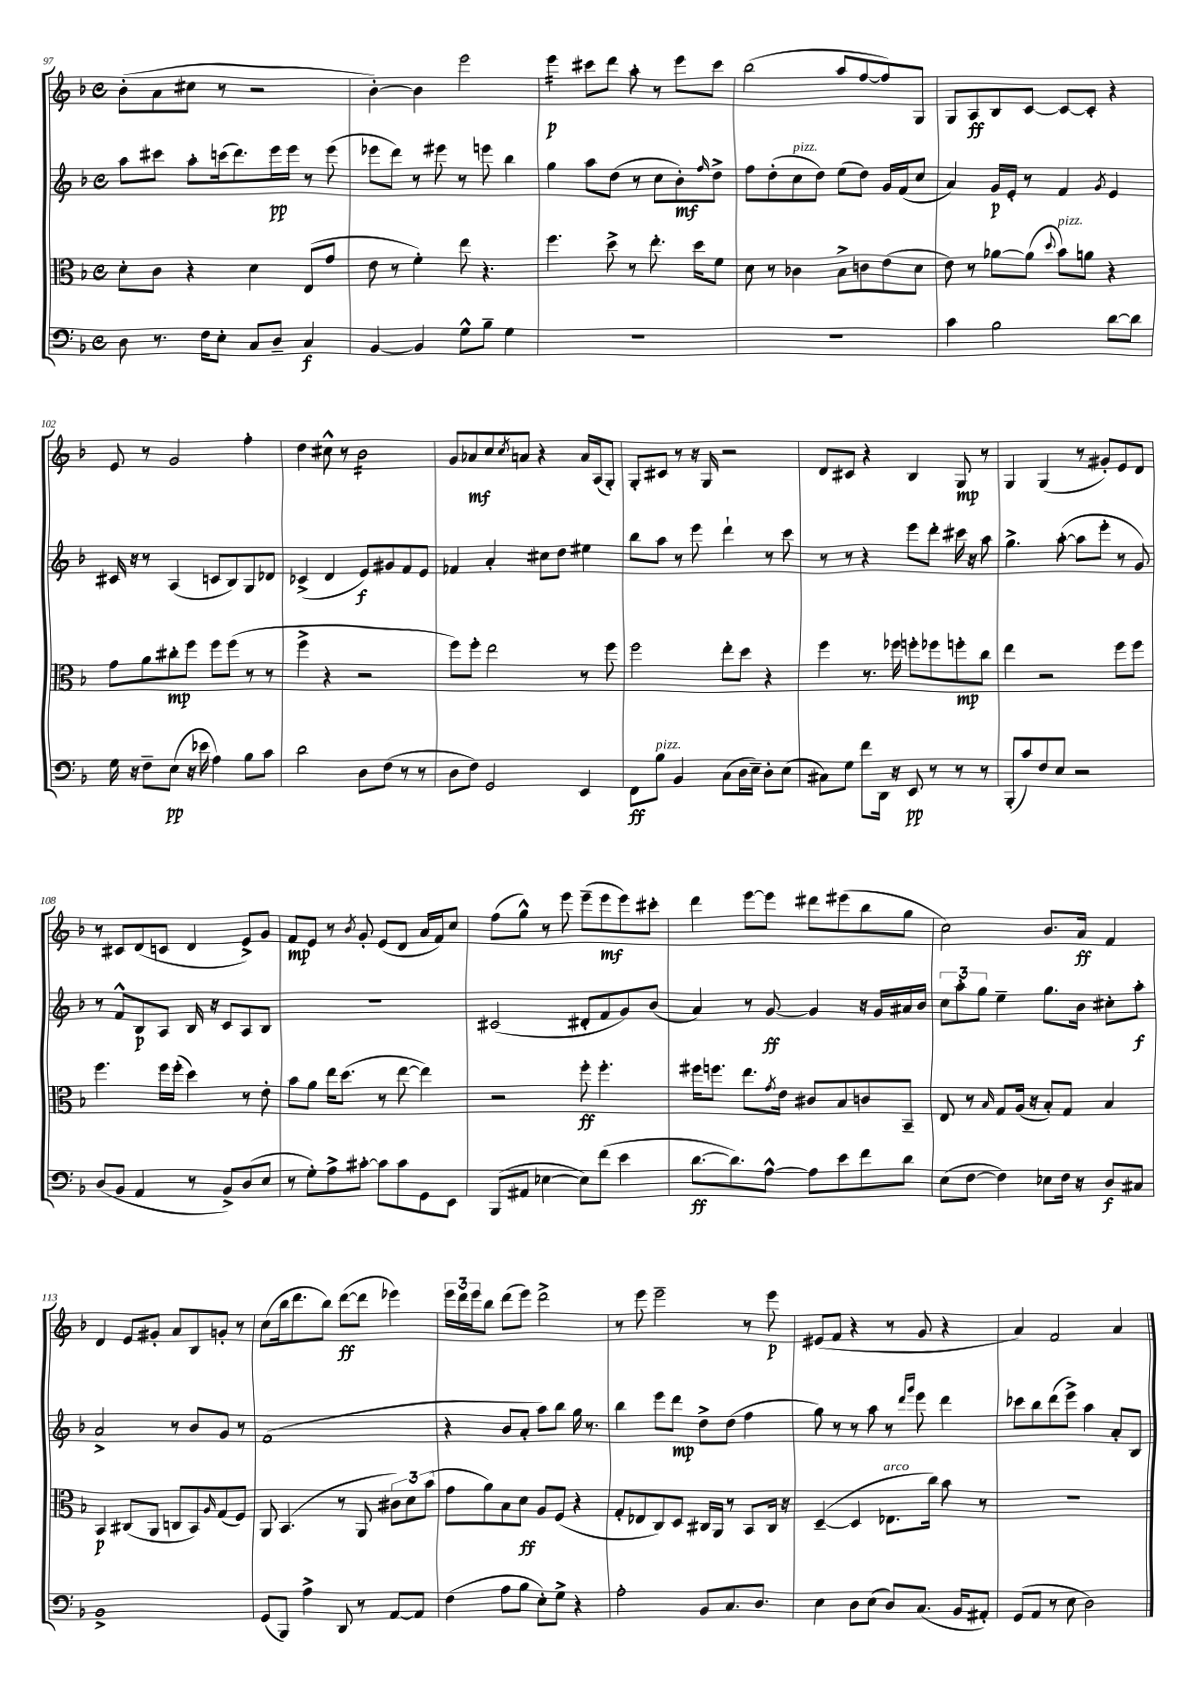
<<
\new StaffGroup <<
\new Staff = "s0" {
    \clef treble \key f \major \defaultTimeSignature \time 4/4
    bes'8-.( a'8 cis''8 r8 r2 |
    bes'4~-.) bes'4 e'''2 |
    e'''4:16\p cis'''8 d'''8 a''8-. r8 e'''8 cis'''8 |
    bes''2( a''8 f''8~ f''8) g8 |
    g8 a8\ff bes8 c'8~ c'8~ c'8-. r4 |
    e'8 r8 g'2 f''4-. |
    d''4 cis''8-^ r8 bes'2:16 |
    g'8 aes'8\mf c''8 \acciaccatura { c''8 } a'8 r4 a'16 a16( g8-.) |
    g8-. cis'8 r8 r16 g16 r2 |
    d'8 cis'8 r4 bes4 g8\mp r8 |
    g4 g4( r8 gis'8-.) e'8 d'8 |
    r8 cis'8 d'8( c'8 d'4 e'8->) g'8 |
    f'8\mp e'8 r8 \acciaccatura { bes'8 } g'8-. e'8( d'8 a'16 f'16) c''8 |
    f''8( g''8-^) r8 e'''8 e'''8--( e'''8\mf e'''8) cis'''8-. |
    d'''4 e'''8~ e'''8 dis'''8 eis'''8( bes''8 g''8 |
    c''2) bes'8. a'16\ff f'4 |
    d'4 e'8 gis'8-. a'8 bes8 g'8-. r8 |
    c''8( bes''16 d'''8. bes''8) d'''8~\ff( d'''8 ees'''4) |
    \tuplet 3/2 { e'''16 d'''16 e'''16 } bes''8 d'''8( e'''8) d'''2-> |
    r8 e'''8 e'''2-- r8 e'''8\p |
    eis'8( f'8 r4 r8 g'8 r4 |
    a'4) f'2 a'4 \bar "|." |
}
\new Staff = "s1" {
    \clef treble \key f \major \defaultTimeSignature \time 4/4
    a''8 cis'''8 a''8-. c'''16( d'''8.) e'''16\pp e'''16 r8 e'''8( |
    ees'''8 d'''8) r8 eis'''8 r8 e'''8 bes''4 |
    g''4 a''8 d''8( r8 c''8 bes'8-.\mf) \grace { f''16 } d''8-> |
    f''8 d''8-.( c''8^\markup { \italic "pizz." } d''8) e''8( d''8) g'16 f'16( c''8 |
    a'4) g'16\p e'16-. r8 f'4 \acciaccatura { g'8 } e'4 |
    cis'16 r16 r8 a4( c'8 bes8) g8 des'8 |
    ces'4->( d'4 e'8\f) gis'8 f'8 e'8 |
    fes'4 a'4-. cis''8 d''8 eis''4 |
    bes''8 a''8 r8 e'''8 d'''4-! r8 c'''8 |
    r8 r8 r4 e'''8 d'''8-. cis'''16 r16 a''8 |
    g''4.-> a''8~-.( a''8 e'''8-. r8 g'8) |
    r8 f'8-^ bes8\p a8 bes16 r16 c'8 a8 bes8 |
    R1 |
    cis'2( dis'8-. f'8 g'8) bes'8( |
    a'4) r8 g'8~\ff g'4 r16 g'16 ais'16 bes'16 |
    \tuplet 3/2 { c''8 a''8-. g''8 } e''4-- g''8. bes'16 cis''8-. a''8-.\f |
    a'2-> r8 bes'8 g'8 r8 |
    f'1( |
    r4 bes'8 a'8-. a''8) bes''8 g''16 r8. |
    bes''4 e'''8 d'''8\mp d''8-> d''8( f''4 |
    g''8) r8 r8 a''8 r8 \grace { d'''16 g'''16 } e'''8 d'''4 |
    ces'''8 bes''8 d'''8( e'''8->) a''4 a'8-. bes8 \bar "|." |
}
\new Staff = "s2" {
    \clef alto \key f \major \defaultTimeSignature \time 4/4
    d'8-. c'8 r4 d'4 e8( g'8 |
    e'8 r8 f'4-.) e''8 r4. |
    f''4. d''8-> r8 e''8.-. d''16 f'8 |
    d'8 r8 ces'4 bes8-> c'8 e'8( d'8 |
    e'8) r8 aes'8~ aes'8( \appoggiatura { d''8 } bes'8^\markup { \italic "pizz." }) a'8 r4 |
    g'8 a'8 cis''8-.\mp f''8 f''8 f''8( r8 r8 |
    f''4-> r4 r2 |
    f''8) f''8-. e''2 r8 f''8 |
    f''2 e''8-. d''8 r4 |
    f''4 r8. fes''16 f''8-. fes''8 f''8-.\mp c''8 |
    e''4 r2 f''8 f''8 |
    f''4. f''16 f''16-.( d''4) r8 e'8-. |
    bes'8 a'8 e''16 d''8.( r8 e''8~ e''4) |
    r2 f''8-.\ff f''4.-. |
    fis''16 f''8. e''8. \acciaccatura { g'8 } e'16 cis'8 bes8 c'8 bes,8-- |
    e8 r8 \grace { bes16 } g8 a16( r16 bes8-.) g8 bes4 |
    bes,4\p cis8( a,8 c8 bes,8) \grace { a16 } g8( f8) |
    a,8 bes,4.( r8 a,8 \tuplet 3/2 { cis'8) d'8 bes'8( } |
    g'8 a'8) bes8 d'8\ff a8 f8( r4 |
    g8-. ees8 c8) d8 cis16 a,16 r8 bes,8 cis16 r16 |
    d4~--( d4 ees8.^\markup { \italic "arco" } c''16) bes'8 r8 |
    R1 \bar "|." |
}
\new Staff = "s3" {
    \clef bass \key f \major \defaultTimeSignature \time 4/4
    d8 r8. f16 e8-. c8 d8-- c4\f |
    bes,4~ bes,4 g8-^ bes8-- g4 |
    R1 |
    r1 |
    c'4 bes2 d'8~ d'8 |
    g16 r16 f8-- e8\pp( r16 ees'16 a4) bes8 c'8 |
    d'2 d8 f8( r8 r8 |
    d8 f8) g,2 e,4 |
    f,8\ff bes8^\markup { \italic "pizz." } bes,4 c8( d16 e16--) d8-. e8( |
    cis8) g8 f'8 d,16 r16 e,8\pp r8 r8 r8 |
    bes,,8-.( c'8) f8 e8 r2 |
    d8( bes,8 a,4 r8 bes,8->) d8( e8 |
    r8 g8-.) a8-> cis'8~-. cis'8 cis'8 g,8 e,8 |
    bes,,8( ais,8 ees4~ ees8) f'8( e'4 |
    d'8.~\ff d'8.) a8~-^ a8 e'8 f'8 d'8 |
    e8( f8~ f4) ees8 f16 r16 d8\f cis8 |
    bes,1-> |
    g,8( bes,,8) a4-> d,8 r8 a,8~ a,8 |
    f4( a8 bes8 e8-.) g8-> r4 |
    a2-. bes,8 c8. d8. |
    e4 d8 e8( d8) c8.( bes,16 ais,8-.) |
    g,8( a,8 r8 e8 d2) \bar "|." |
}
>>
>>
\layout { \context { \Score currentBarNumber = #97 } }
